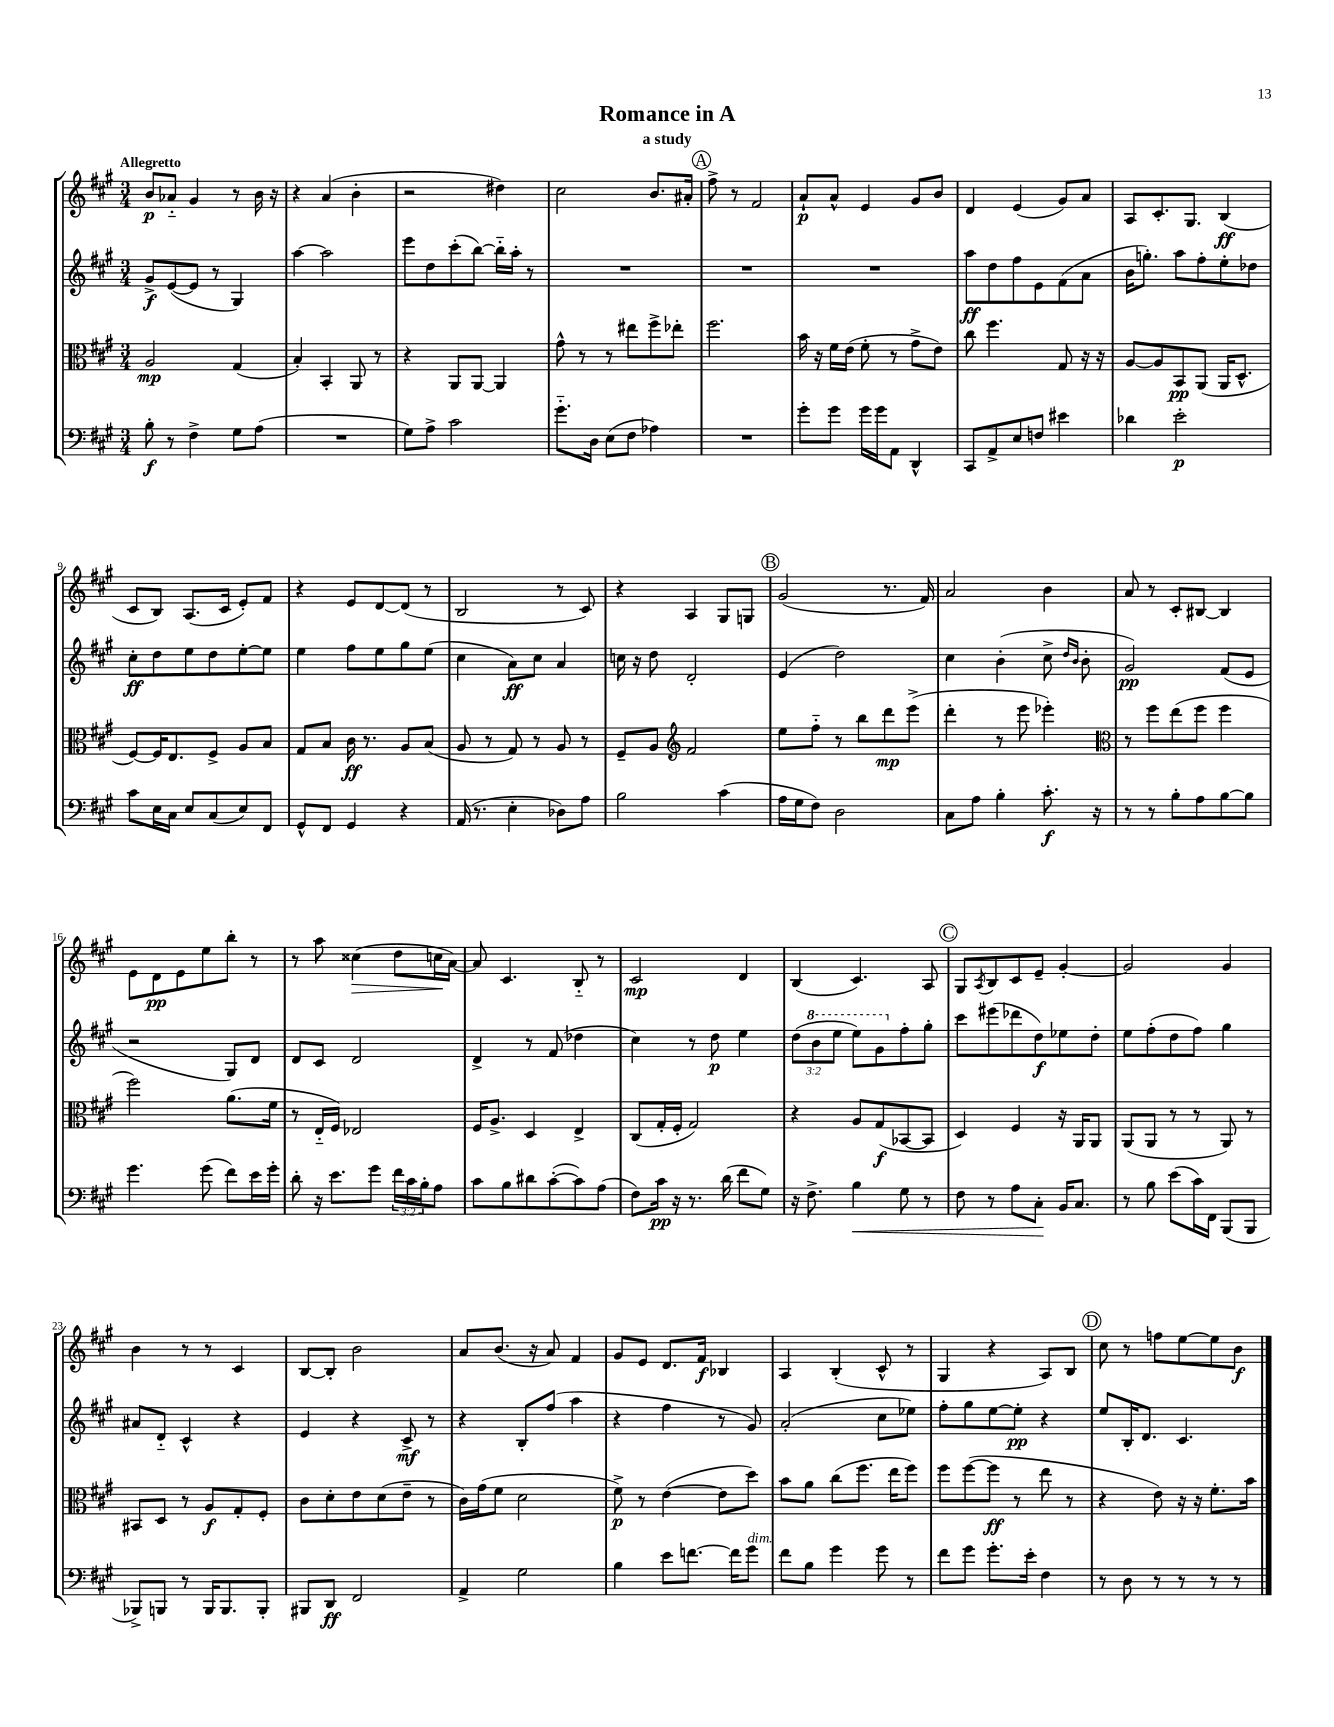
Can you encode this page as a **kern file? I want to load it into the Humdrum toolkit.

**kern	**dynam	**kern	**dynam	**kern	**dynam	**kern	**dynam
*part4	*part4	*part3	*part3	*part2	*part2	*part1	*part1
*staff4	*staff4	*staff3	*staff3	*staff2	*staff2	*staff1	*staff1
*clefF4	*	*clefC3	*	*clefG2	*	*clefG2	*
*k[f#c#g#]	*	*k[f#c#g#]	*	*k[f#c#g#]	*	*k[f#c#g#]	*
*M3/4	*	*M3/4	*	*M3/4	*	*M3/4	*
=1	=1	=1	=1	=1	=1	=1	=1
!	!	!	!	!	!	!LO:TX:a:B:t=Allegretto	!
8B'\	f	2A/	mp	8g#^/L	f	8b/L	p
8r	.	.	.	([8e/	.	8a-X/J	.
4F#^\	.	.	.	8e/J]	.	4g#/	.
.	.	.	.	8r	.	.	.
8G#\L	.	(4G#/	.	4G#/)	.	8r	.
(8A\J	.	.	.	.	.	16b\	.
.	.	.	.	.	.	16r	.
=2	=2	=2	=2	=2	=2	=2	=2
2.r	.	4B'/)	.	[4aa\	.	4r	.
.	.	4BB'/	.	2aa\]	.	(4a/	.
.	.	8AA/	.	.	.	4b'\	.
.	.	8r	.	.	.	.	.
=3	=3	=3	=3	=3	=3	=3	=3
8G#\L)	.	4r	.	8eee\L	.	2r	.
8A^\J	.	.	.	8dd\	.	.	.
2c#\	.	8AA/L	.	(8ccc#'\	.	.	.
.	.	[8AA/J	.	[8bb\J)	.	.	.
.	.	4AA/]	.	16bb\LL]	.	4dd#X\)	.
.	.	.	.	16aa'\JJ	.	.	.
.	.	.	.	8r	.	.	.
=4	=4	=4	=4	=4	=4	=4	=4
8.g#\L	.	8g#^^\	.	2.r	.	2cc#\	.
.	.	8r	.	.	.	.	.
16D\Jk	.	.	.	.	.	.	.
(8E\L	.	8r	.	.	.	.	.
8F#\J	.	8ee#X\L	.	.	.	.	.
4A-X\)	.	8ff#^\	.	.	.	8.b/L	.
.	.	8ee-X'\J	.	.	.	.	.
.	.	.	.	.	.	16a#X'/Jk	.
!!LO:REH:place=s1:t=A
=5	=5	=5	=5	=5	=5	=5	=5
2.r	.	2.ff#\	.	2.r	.	8ff#^\	.
.	.	.	.	.	.	8r	.
.	.	.	.	.	.	2f#/	.
=6	=6	=6	=6	=6	=6	=6	=6
8g#'\L	.	16b\	.	2.r	.	8a`/L	p
.	.	16r	.	.	.	.	.
8g#\J	.	16f#\LL	.	.	.	8a^^/J	.
.	.	(16e\JJ	.	.	.	.	.
16g#\LL	.	8f#'\	.	.	.	4e/	.
16g#\J	.	.	.	.	.	.	.
8AA\J	.	8r	.	.	.	.	.
4DD^^/	.	8g#^\L	.	.	.	8g#/L	.
.	.	8e\J)	.	.	.	8b/J	.
=7	=7	=7	=7	=7	=7	=7	=7
8CC#/L	.	8cc#\	.	8aa\L	ff	4d/	.
8AA^/	.	4.ff#\	.	8dd\	.	.	.
8E/	.	.	.	8ff#\	.	(4e/	.
8Fn/J	.	.	.	8e\	.	.	.
4e#X\	.	8G#/	.	(8f#\	.	8g#/L)	.
.	.	16r	.	8a\J	.	8a/J	.
.	.	16r	.	.	.	.	.
=8	=8	=8	=8	=8	=8	=8	=8
4d-X\	.	[8A/L	.	16b\KL	.	8A/L	.
.	.	.	.	8.ggn'\J)	.	.	.
.	.	8A/]	.	.	.	8.c#'/	.
2e'\	p	8BB/	pp	8aa\L	.	.	.
.	.	.	.	.	.	8.G#/J	.
.	.	(8AA/J	.	8ff#'\	.	.	.
.	.	16AA/KL	.	8ee'\	.	(4B/	ff
.	.	8.D^^/J	.	.	.	.	.
.	.	.	.	8dd-X\J	.	.	.
!!LO:LB:g=z
=9	=9	=9	=9	=9	=9	=9	=9
8c#\L	.	[8F#/L)	.	8cc#'\L	ff	8c#/L	.
16E\L	.	16F#/K]	.	8dd\	.	8B/J)	.
16C#\JJ	.	8.E/	.	.	.	.	.
8E/L	.	.	.	8ee\	.	(8.A/L	.
(8C#/	.	8F#^/J	.	8dd\	.	.	.
.	.	.	.	.	.	16c#/Jk	.
8E/)	.	8A/L	.	[8ee'\	.	8e'/L)	.
8FF#/J	.	8B/J	.	8ee\J]	.	8f#/J	.
=10	=10	=10	=10	=10	=10	=10	=10
8GG#^^/L	.	8G#/L	.	4ee\	.	4r	.
8FF#/J	.	8B/J	.	.	.	.	.
4GG#/	.	16c#\	ff	8ff#\L	.	8e/L	.
.	.	8.r	.	.	.	.	.
.	.	.	.	8ee\	.	[8d/	.
4r	.	8A/L	.	8gg#\	.	(8d/J]	.
.	.	(8B/J	.	(8ee\J	.	8r	.
=11	=11	=11	=11	=11	=11	=11	=11
(16AA/	.	8A/	.	4cc#\	.	2B/	.
8.r	.	.	.	.	.	.	.
.	.	8r	.	.	.	.	.
4E'\	.	8G#/)	.	8a\L)	ff	.	.
.	.	8r	.	8cc#\J	.	.	.
8D-X\L)	.	8A/	.	4a/	.	8r	.
8A\J	.	8r	.	.	.	8c#/)	.
=12	=12	=12	=12	=12	=12	=12	=12
2B\	.	8F#~/L	.	16ccn\	.	4r	.
.	.	.	.	16r	.	.	.
.	.	8A/J	.	8dd\	.	.	.
*	*	*clefG2	*	*	*	*	*
.	.	2f#/	.	2d'/	.	4A/	.
(4c#\	.	.	.	.	.	8G#/L	.
.	.	.	.	.	.	8Gn/J	.
!!LO:REH:place=s1:t=B
=13	=13	=13	=13	=13	=13	=13	=13
16A\LL	.	8ee\L	.	(4e/	.	(2g#/	.
16G#\J	.	.	.	.	.	.	.
8F#\J)	.	8ff#\J	.	.	.	.	.
2D\	.	8r	.	2dd\)	.	.	.
.	.	8bb\L	.	.	.	.	.
.	.	8ddd\	mp	.	.	8.r	.
.	.	(8eee^\J	.	.	.	.	.
.	.	.	.	.	.	16f#/)	.
=14	=14	=14	=14	=14	=14	=14	=14
8C#\L	.	4ddd'\	.	4cc#\	.	2a/	.
8A\J	.	.	.	.	.	.	.
4B'\	.	8r	.	(4b'\	.	.	.
.	.	8eee\	.	.	.	.	.
8.c#'\	f	4eee-X'\)	.	8cc#^\	.	4b\	.
.	.	.	.	16qqdd/LL	.	.	.
.	.	.	.	16qqb/JJ	.	.	.
.	.	.	.	8b'\	.	.	.
16r	.	.	.	.	.	.	.
=15	=15	=15	=15	=15	=15	=15	=15
*	*	*clefC3	*	*	*	*	*
8r	.	8r	.	2g#/)	pp	8a/	.
8r	.	8ff#\L	.	.	.	8r	.
8B'\L	.	(8ee\	.	.	.	8c#'/L	.
8A\	.	8ff#\J	.	.	.	[8B#X/J	.
[8B\	.	4ff#\	.	(8f#/L	.	4B#/]	.
8B\J]	.	.	.	8e/J	.	.	.
!!LO:LB:g=z
=16	=16	=16	=16	=16	=16	=16	=16
4.g#\	.	2ff#\)	.	2r	.	8e\L	.
.	.	.	.	.	.	8d\	pp
.	.	.	.	.	.	8e\	.
(8g#\	.	.	.	.	.	8ee\	.
8f#\L)	.	(8.a\L	.	8G#/L)	.	8bb'\J	.
16e\L	.	.	.	8d/J	.	8r	.
16g#'\JJ	.	16f#\Jk	.	.	.	.	.
=17	=17	=17	=17	=17	=17	=17	=17
8d'\	.	8r	.	8d/L	.	8r	.
16r	.	16E/LL	.	8c#/J	.	8aa\	.
8.e\L	.	16F#/JJ)	.	.	.	.	.
!	!	!	!	!	!	!	!LO:HP:b
.	.	2E-X/	.	2d/	.	(4cc##X\	>
8g#\J	.	.	.	.	.	.	.
24f#\LL	.	.	.	.	.	8dd\L	.
24c#\	.	.	.	.	.	.	.
24B'\J	.	.	.	.	.	.	.
8A\J	.	.	.	.	.	16ccn\L	.
.	.	.	.	.	.	[16a\JJ)	]
=18	=18	=18	=18	=18	=18	=18	=18
8c#\L	.	16F#/KL	.	4d^/	.	8a/]	.
.	.	8.A^/J	.	.	.	.	.
8B\	.	.	.	.	.	4.c#/	.
8d#X\	.	4D/	.	8r	.	.	.
([8c#'\	.	.	.	(8f#/	.	.	.
8c#\])	.	4E^/	.	4dd-X\	.	8B/	.
(8A\J	.	.	.	.	.	8r	.
=19	=19	=19	=19	=19	=19	=19	=19
8F#\L)	.	(8C#/L	.	4cc#\)	.	2c#/	mp
16c#\Jk	pp	16G#'/L	.	.	.	.	.
16r	.	16F#'/JJ	.	.	.	.	.
8.r	.	2G#/)	.	8r	.	.	.
.	.	.	.	8dd\	p	.	.
(16d\	.	.	.	.	.	.	.
8f#\L	.	.	.	4ee\	.	4d/	.
8G#\J)	.	.	.	.	.	.	.
=20	=20	=20	=20	=20	=20	=20	=20
16r	.	4r	.	(12dd\L	.	(4B/	.
8.F#^\	.	.	.	.	.	.	.
*	*	*	*	*8va	*	*	*
.	.	.	.	12bb\	.	.	.
.	.	.	.	12eee\J	.	.	.
!	!LO:HP:b	!	!	!	!	!	!
4B\	<	8A/L	.	8eee\L)	.	4.c#/)	.
.	.	(8G#/	f	8gg#\	.	.	.
*	*	*	*	*X8va	*	*	*
8G#\	.	[8BB-X/	.	8ff#'\	.	.	.
8r	.	8BB-/J]	.	8gg#'\J	.	8A/	.
!!LO:REH:place=s1:t=C
=21	=21	=21	=21	=21	=21	=21	=21
8F#\	.	4D/)	.	8ccc#\L	.	8G#/L	.
.	.	.	.	.	.	8qA/	.
8r	.	.	.	(8eee#X\	.	8B/	.
8A\L	.	4F#/	.	8ddd-X\	.	8c#/	.
8C#'\J	.	.	.	8dd\)	f	8e~/J	.
16BB/KL	[	16r	.	8ee-X\	.	[4g#'/	.
8.C#/J	.	16AA/KL	.	.	.	.	.
.	.	8AA/J	.	8dd'\J	.	.	.
=22	=22	=22	=22	=22	=22	=22	=22
8r	.	(8AA/L	.	8ee\L	.	2g#/]	.
8B\	.	8AA/J	.	(8ff#'\	.	.	.
(8e\L	.	8r	.	8dd\	.	.	.
16c#\L)	.	8r	.	8ff#\J)	.	.	.
16FF#\JJ	.	.	.	.	.	.	.
(8BBB/L	.	8AA/)	.	4gg#\	.	4g#/	.
8BBB/J	.	8r	.	.	.	.	.
!!LO:LB:g=z
=23	=23	=23	=23	=23	=23	=23	=23
8BBB-X^/L)	.	8BB#X/L	.	8a#X/L	.	4b\	.
8BBBn/J	.	8D/J	.	8d/J	.	.	.
8r	.	8r	.	4c#^^/	.	8r	.
16BBB/KL	.	8A/L	f	.	.	8r	.
8.BBB/	.	.	.	.	.	.	.
.	.	8G#'/	.	4r	.	4c#/	.
8BBB'/J	.	8F#'/J	.	.	.	.	.
=24	=24	=24	=24	=24	=24	=24	=24
8BBB#X/L	.	8c#\L	.	4e/	.	[8B/L	.
8DD/J	ff	8d'\	.	.	.	8B'/J]	.
2FF#/	.	8e\	.	4r	.	2b\	.
.	.	(8d\	.	.	.	.	.
.	.	8e~\J	.	8c#^/	mf	.	.
.	.	8r	.	8r	.	.	.
=25	=25	=25	=25	=25	=25	=25	=25
4AA^/	.	16c#\LL)	.	4r	.	8a/L	.
.	.	(16g#\J	.	.	.	.	.
.	.	8f#\J	.	.	.	(8.b/J	.
2G#\	.	2d\	.	8B'/L	.	.	.
.	.	.	.	.	.	16r	.
.	.	.	.	(8ff#/J	.	8a/)	.
.	.	.	.	4aa\	.	4f#/	.
=26	=26	=26	=26	=26	=26	=26	=26
4B\	.	8f#^\)	p	4r	.	8g#/L	.
.	.	8r	.	.	.	8e/J	.
8e\L	.	([4e\	.	4ff#\	.	8.d/L	.
[8.fn\J	.	.	.	.	.	.	.
.	.	.	.	.	.	16f#/Jk	f
.	.	8e\L]	.	8r	.	4B-X/	.
16f\KL]	.	.	.	.	.	.	.
!LO:TX:a:i:t=dim.	!	!	!	!	!	!	!
8g#\J	.	8dd\J)	.	8g#/)	.	.	.
=27	=27	=27	=27	=27	=27	=27	=27
8f#\L	.	8b\L	.	(2a'/	.	4A/	.
8B\J	.	8a\J	.	.	.	.	.
4g#\	.	(8cc#\L	.	.	.	(4B'/	.
.	.	8.ff#\J	.	.	.	.	.
8g#\	.	.	.	8cc#\L	.	8c#^^/	.
.	.	16ee\KL	.	.	.	.	.
8r	.	8ff#\J)	.	8ee-X\J)	.	8r	.
=28	=28	=28	=28	=28	=28	=28	=28
8f#\L	.	8ff#\L	.	8ff#'\L	.	4G#/	.
8g#\J	.	([8ff#\	.	8gg#\	.	.	.
8.g#'\L	.	8ff#\J]	ff	[8ee\	.	4r	.
.	.	8r	.	8ee'\J]	pp	.	.
16e'\Jk	.	.	.	.	.	.	.
4F#\	.	8ee\	.	4r	.	8A/L)	.
.	.	8r	.	.	.	8B/J	.
!!LO:REH:place=s1:t=D
=29	=29	=29	=29	=29	=29	=29	=29
8r	.	4r	.	8ee/L	.	8cc#\	.
8D\	.	.	.	16B'/K	.	8r	.
.	.	.	.	8.d/J	.	.	.
8r	.	8e\)	.	.	.	8ffn\L	.
8r	.	16r	.	4.c#/	.	[8ee\	.
.	.	16r	.	.	.	.	.
8r	.	8.f#'\L	.	.	.	8ee\]	.
8r	.	.	.	.	.	8b\J	f
.	.	16b\Jk	.	.	.	.	.
==	==	==	==	==	==	==	==
*-	*-	*-	*-	*-	*-	*-	*-
